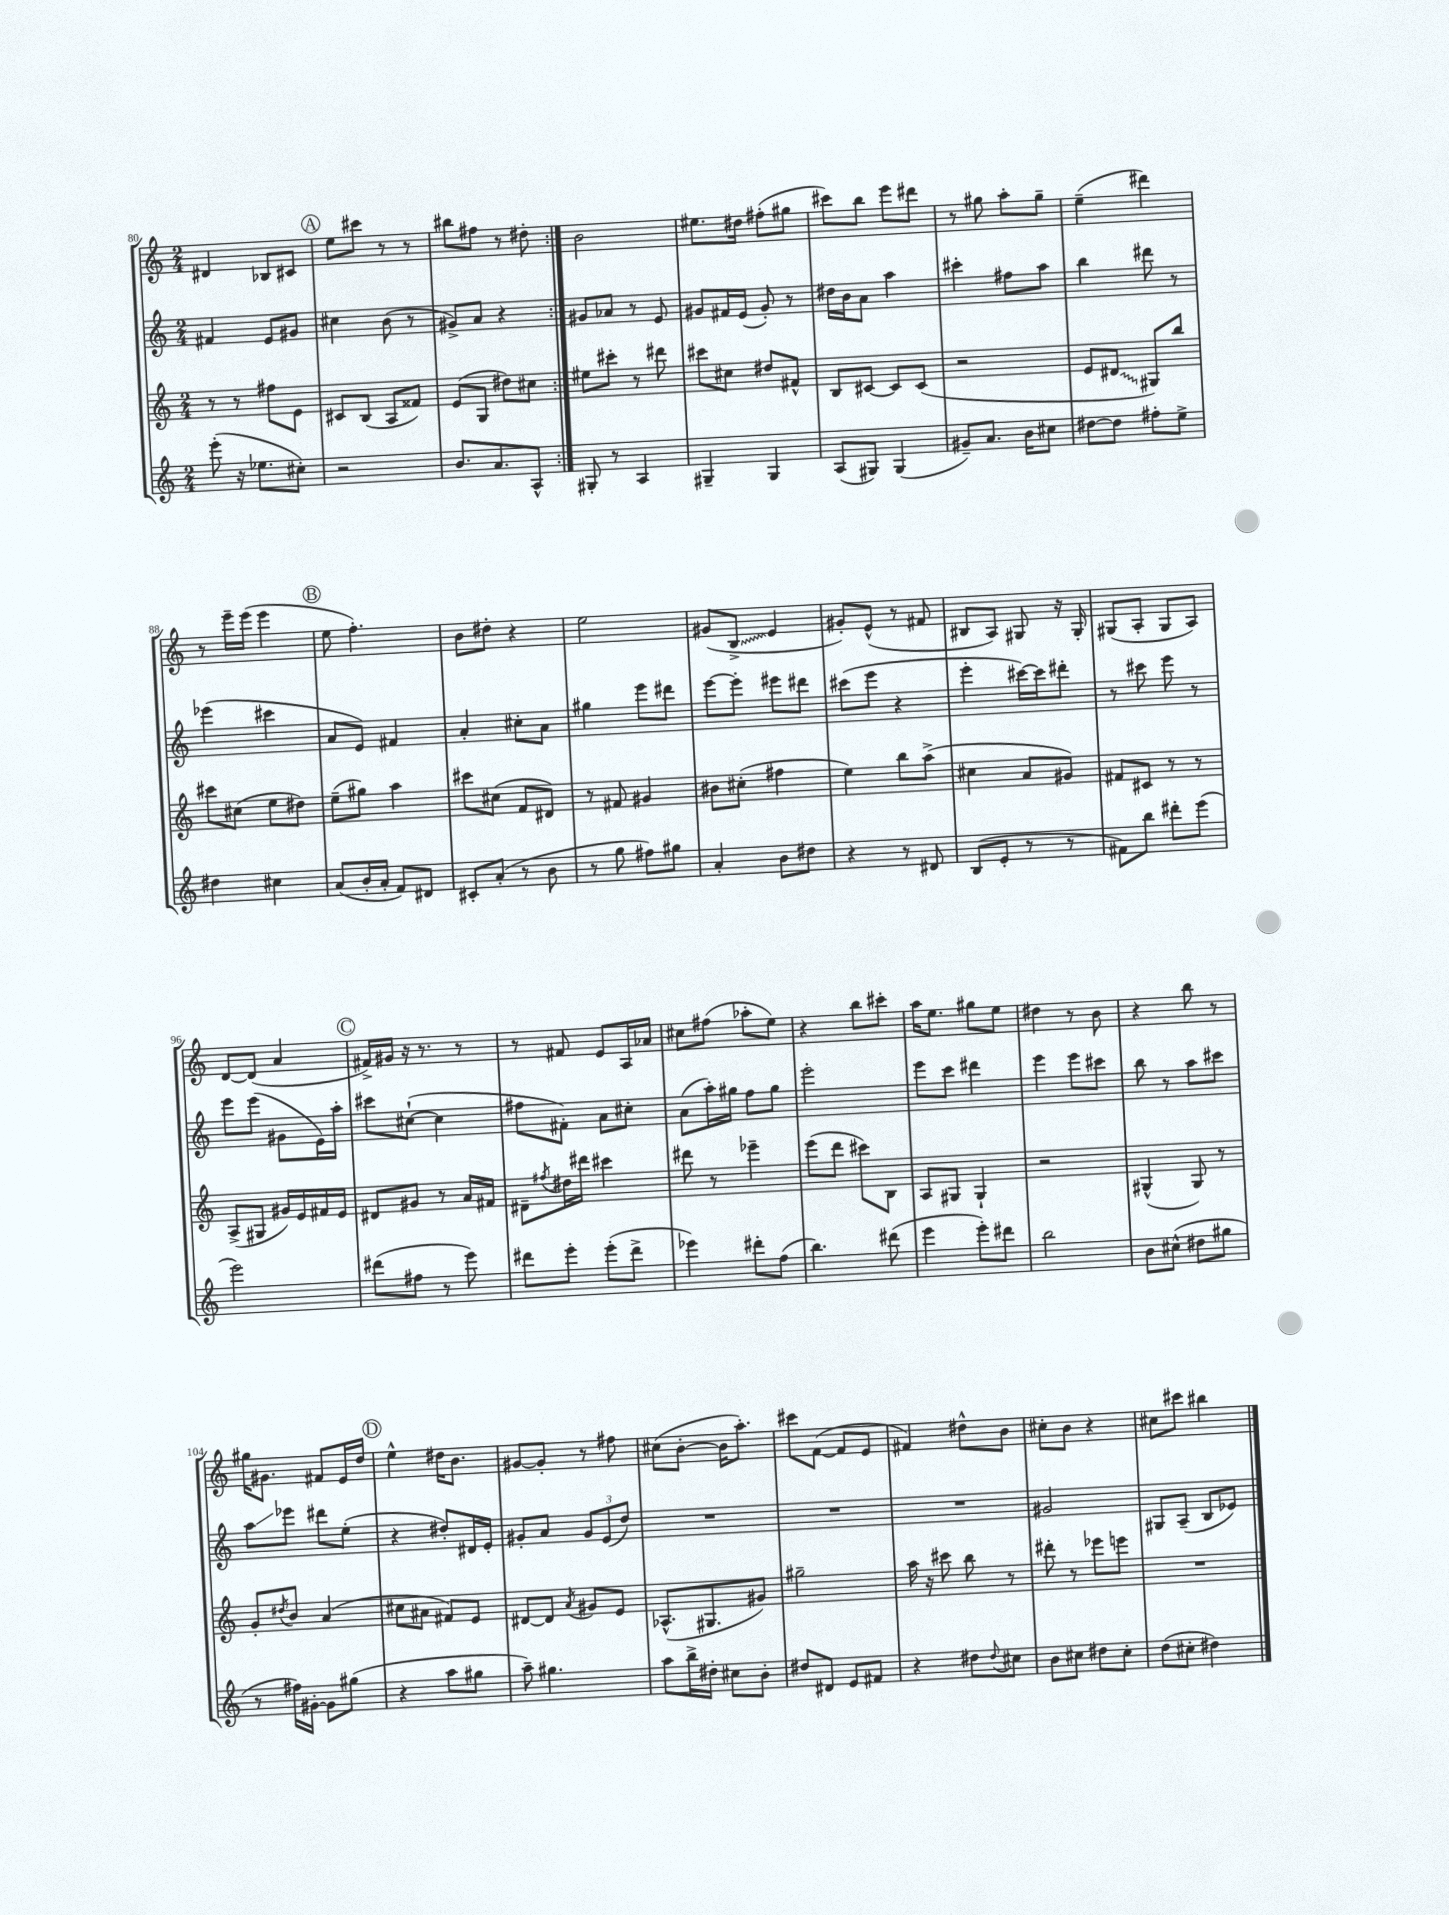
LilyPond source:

<<
\new StaffGroup <<
\new Staff = "s0" {
    \clef treble \key c \major \numericTimeSignature \time 2/4
    \repeat volta 2 { dis'4 bes8 cis'8 |
    \mark \markup { \circle "A" } e''8 cis'''8 r8 r8 |
    bis''8 fis''8 r8 dis''8-. | }
    b'2 |
    eis''8. dis''16 fis''8-.( gis''8 |
    cis'''8) b''8 e'''8 dis'''8 |
    r8 gis''8 a''8-. gis''8-- |
    e''4--( dis'''4) |
    r8 e'''16-- e'''16( e'''4 |
    \mark \markup { \circle "B" } e''8 f''4.-.) |
    b'8 dis''8-. r4 |
    e''2 |
    gis'8( \once \override Glissando.style = #'zigzag b8->\glissando e'4 |
    gis'8-.) e'8-^( r8 fis'8 |
    bis8 a8) gis8 r16 gis16-. |
    gis8( a8-. gis8 a8) |
    d'8~ d'8( a'4 |
    \mark \markup { \circle "C" } fis'16->) gis'16 r16 r8. r8 |
    r8 fis'8 e'8 a16 aes'16 |
    cis''8 fis''8( aes''8-. e''8) |
    r4 b''8 cis'''8-. |
    a''16 e''8. gis''8 e''8 |
    dis''4 r8 b'8 |
    r4 b''8 r8 |
    gis''16 gis'8. fis'8 e'16 d''16 |
    \mark \markup { \circle "D" } e''4-^ dis''16 b'8. |
    gis'8~ gis'8-. r8 fis''8 |
    cis''8( b'8~-. b'16 a''8.-.) |
    cis'''8 f'8~( f'8 e'8 |
    fis'4) dis''8-^ b'8 |
    cis''8-. b'8 r4 |
    cis''8 cis'''8 bis''4 \bar "|." |
}
\new Staff = "s1" {
    \clef treble \key c \major \numericTimeSignature \time 2/4
    \repeat volta 2 { fis'4 e'8 gis'8 |
    \mark \markup { \circle "A" } cis''4 b'8( r8 |
    gis'8->) a'8 r4 | }
    gis'8 aes'8 r8 e'8 |
    gis'8 fis'16 e'16( gis'8-.) r8 |
    dis''16 b'16 a'8 a''4 |
    cis'''4-. fis''8 a''8 |
    b''4 dis'''8 r8 |
    ees'''4( cis'''4 |
    \mark \markup { \circle "B" } a'8 e'8) fis'4 |
    a'4-. cis''8-. a'8 |
    gis''4 e'''8 dis'''8 |
    e'''8~ e'''8-. eis'''8 dis'''8 |
    cis'''8( e'''8 r4 |
    e'''4-. cis'''16~) cis'''16 dis'''8-. |
    r8 cis'''8 e'''8 r8 |
    e'''8 e'''8( gis'8 e'16) a''16-. |
    \mark \markup { \circle "C" } cis'''8 cis''8~-!( cis''4 |
    fis''8 fis'8-.) a'8 cis''8-. |
    a'8( a''16-.) gis''16 f''8 gis''8 |
    e'''2-. |
    e'''8 c'''8 dis'''4 |
    e'''4 e'''8 cis'''8 |
    b''8 r8 a''8 cis'''8 |
    a''8\glissando ees'''8 dis'''8 e''8-.( |
    \mark \markup { \circle "D" } r4 dis''8-.) dis'16 e'16-. |
    gis'8-. a'8 \tuplet 3/2 { gis'8 e'8( d''8) } |
    R2 |
    R2 |
    R2 |
    gis'2 |
    gis8 a8--( b8 ees'8) \bar "|." |
}
\new Staff = "s2" {
    \clef treble \key c \major \numericTimeSignature \time 2/4
    \repeat volta 2 { r8 r8 fis''8 e'8 |
    \mark \markup { \circle "A" } cis'8 b8( a8 fisis'8) |
    e'8( g8 dis''8) cis''8 | }
    eis''8 cis'''8-. r8 dis'''8 |
    cis'''8 cis''8 dis''8 fis'8-^ |
    b8 cis'8~ cis'8 cis'8( |
    r2 |
    e'8 \once \override Glissando.style = #'zigzag dis'8\glissando gis8) b''8 |
    cis'''8 cis''8( e''8 dis''8) |
    \mark \markup { \circle "B" } e''8--( gis''8) a''4 |
    cis'''8 cis''8( f'8 dis'8) |
    r8 fis'8 gis'4 |
    bis'8 cis''8-.( fis''4 |
    e''4) b''8 a''8->( |
    cis''4 a'8 gis'8) |
    fis'8 cis'8 r8 r8 |
    a8->( gis8 gis'16) e'16 fis'16 e'16 |
    \mark \markup { \circle "C" } dis'8 gis'8 r8 a'16 fis'16 |
    dis'8-- \acciaccatura { fis''8 } dis''16 dis'''16 cis'''4 |
    dis'''8 r8 ees'''4-- |
    e'''8( d'''8 cis'''8) b8 |
    a8 gis8 gis4-! |
    r2 |
    gis4-^( gis8) r8 |
    g'8-. \acciaccatura { dis''8 } b'8 a'4( |
    \mark \markup { \circle "D" } cis''8 ais'8 fis'8) e'8 |
    dis'8~ dis'8 \acciaccatura { a'8 } gis'8 e'8 |
    aes8.-^( gis8. gis'8) |
    gis''2-- |
    a''16 r16 cis'''8 b''8 r8 |
    dis'''8-. r8 ees'''8 e'''8 |
    R2 \bar "|." |
}
\new Staff = "s3" {
    \clef treble \key c \major \numericTimeSignature \time 2/4
    \repeat volta 2 { e'''8-.( r16 ees''8. cis''8-.) |
    \mark \markup { \circle "A" } r2 |
    b'8. a'8. a8-^ | }
    gis8-. r8 a4 |
    gis4-- gis4 |
    a8( gis8) gis4( |
    gis'8--) a'8. b'16 cis''8 |
    dis''8~ dis''8 fis''8-. e''8-> |
    dis''4 cis''4 |
    \mark \markup { \circle "B" } a'8( b'16-. a'16-. f'8) dis'8 |
    cis'8-. a'8-.( r8 b'8 |
    r8 g''8 fis''8) gis''8 |
    a'4-. b'8 dis''8 |
    r4 r8 dis'8 |
    b8( e'8-. r8 r8 |
    fis'8) b''8 dis'''8-. e'''8( |
    e'''2) |
    \mark \markup { \circle "C" } dis'''8( fis''8 r8 e'''8) |
    dis'''8 e'''8-. e'''8-.( dis'''8-> |
    ees'''4) dis'''8-. f''8( |
    b''4.) dis'''8( |
    e'''4 e'''8-.) dis'''8 |
    b''2 |
    b'8 cis''8-^( dis''8 gis''8 |
    r8 fis''16) gis'16~-. gis'8 gis''8( |
    \mark \markup { \circle "D" } r4 a''8 gis''8 |
    a''8--) gis''4. |
    a''8 b''16-> dis''16-. cis''8 b'8-. |
    dis''8 dis'8 e'8 fis'8 |
    r4 dis''8 \appoggiatura { dis''8 } cis''8 |
    b'8 cis''8 dis''8 cis''8-. |
    d''8( cis''8-. dis''4) \bar "|." |
}
>>
>>
\layout { \context { \Score currentBarNumber = #80 } }
